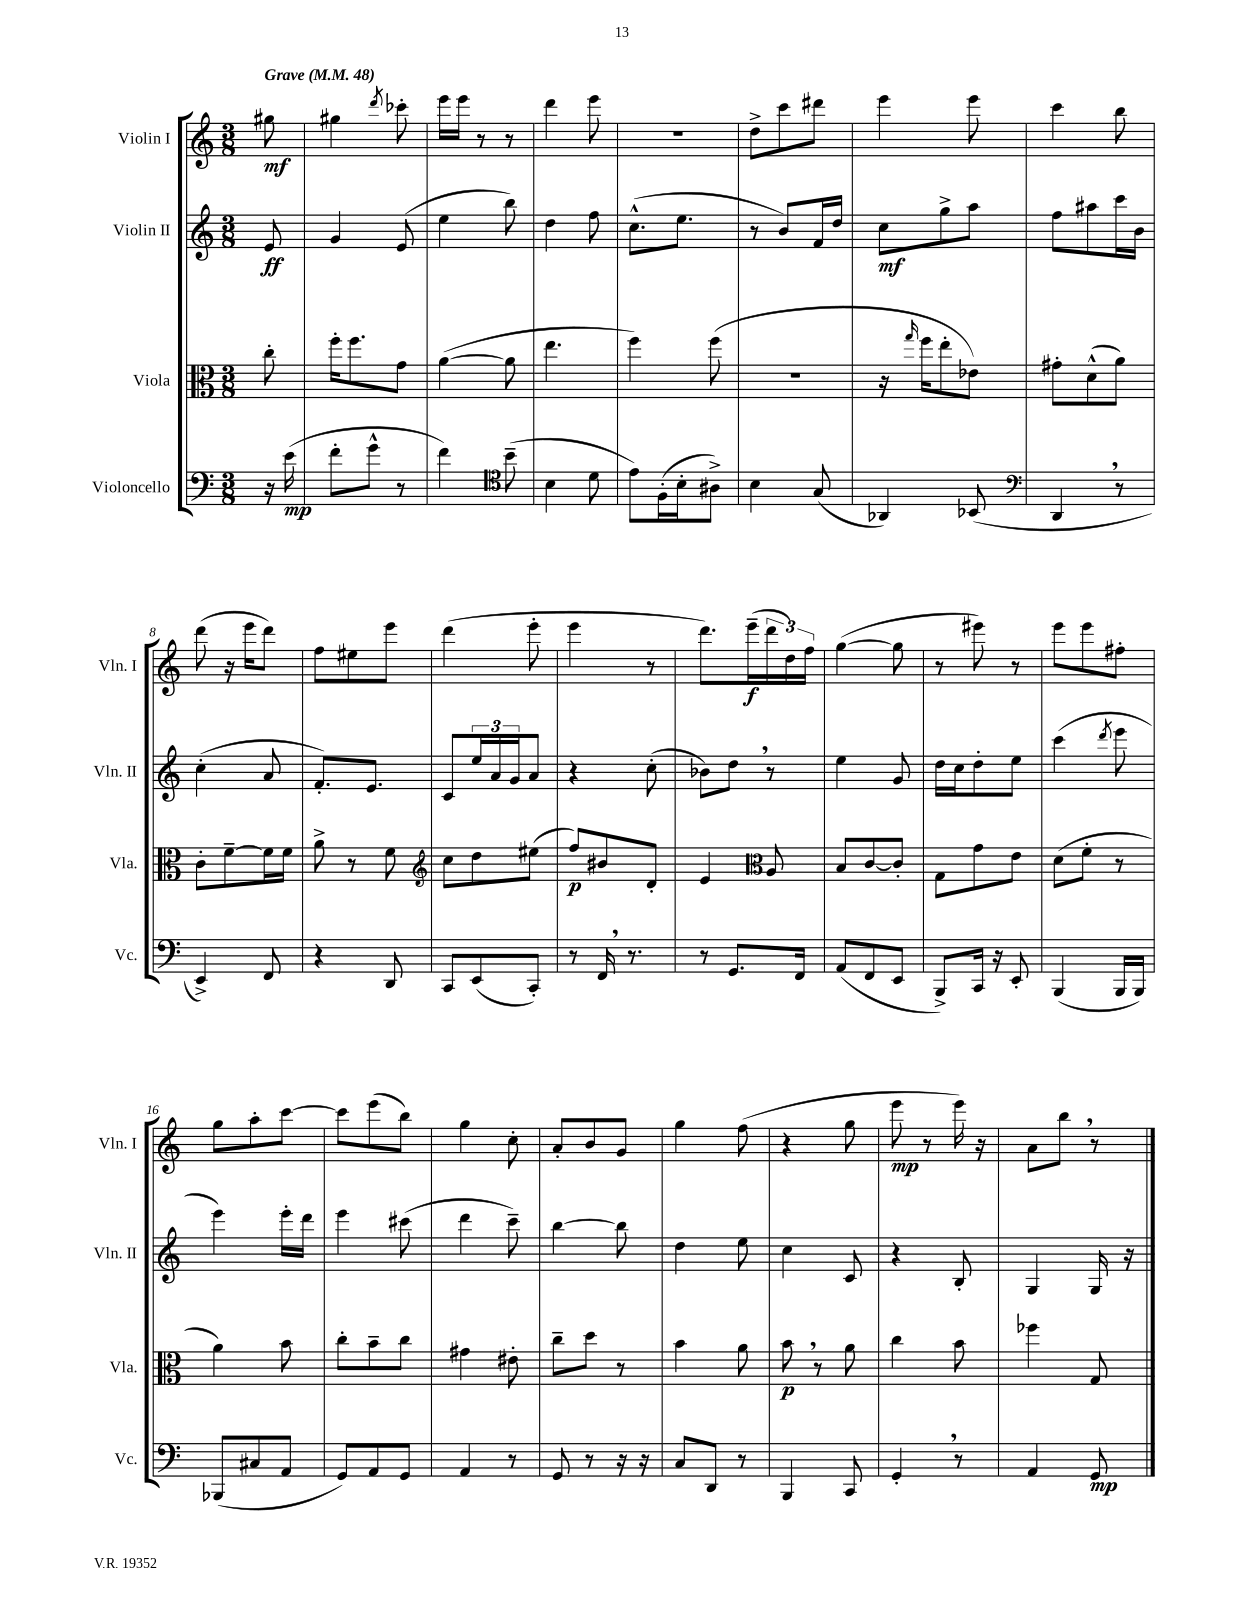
<<
\new StaffGroup <<
\new Staff = "s0" \with { instrumentName = "Violin I" shortInstrumentName = "Vln. I" } {
    \clef treble \key c \major \numericTimeSignature \time 3/8 \partial 8 \tempo "Grave" 4 = 48
    gis''8\mf |
    gis''4 \acciaccatura { d'''8 } ces'''8-. |
    e'''16 e'''16 r8 r8 |
    d'''4 e'''8 |
    R4. |
    d''8-> c'''8 dis'''8 |
    e'''4 e'''8 |
    c'''4 b''8 |
    d'''8( r16 e'''16 d'''8) |
    f''8 eis''8 e'''8 |
    d'''4( e'''8-. |
    e'''4 r8 |
    d'''8.) e'''16--\f( \tuplet 3/2 { d'''16 d''16) f''16 } |
    g''4~( g''8 |
    r8 eis'''8) r8 |
    e'''8 e'''8 fis''8-. |
    g''8 a''8-. c'''8~ |
    c'''8 e'''8( b''8) |
    g''4 c''8-. |
    a'8-. b'8 g'8 |
    g''4 f''8( |
    r4 g''8 |
    e'''8\mp r8 e'''16) r16 |
    a'8 b''8 \breathe r8 \bar "|." |
}
\new Staff = "s1" \with { instrumentName = "Violin II" shortInstrumentName = "Vln. II" } {
    \clef treble \key c \major \numericTimeSignature \time 3/8 \partial 8
    e'8\ff |
    g'4 e'8( |
    e''4 b''8) |
    d''4 f''8 |
    c''8.-^( e''8. |
    r8 b'8) f'16 d''16 |
    c''8\mf g''8-> a''8 |
    f''8 ais''8 c'''16 b'16 |
    c''4-.( a'8 |
    f'8.-.) e'8. |
    c'8 \tuplet 3/2 { e''16 a'16 g'16 } a'8 |
    r4 c''8-.( |
    bes'8) d''8 \breathe r8 |
    e''4 g'8 |
    d''16 c''16 d''8-. e''8 |
    c'''4( \acciaccatura { d'''8 } e'''8 |
    e'''4) e'''16-. d'''16 |
    e'''4 cis'''8( |
    d'''4 c'''8--) |
    b''4~ b''8 |
    d''4 e''8 |
    c''4 c'8 |
    r4 b8-. |
    g4 g16 r16 \bar "|." |
}
\new Staff = "s2" \with { instrumentName = "Viola" shortInstrumentName = "Vla." } {
    \clef alto \key c \major \numericTimeSignature \time 3/8 \partial 8
    c''8-. |
    f''16-. f''8. g'8 |
    a'4~( a'8 |
    e''4. |
    f''4) f''8( |
    R4. |
    r16 \grace { g''16 } f''16 e''8-. ees'8) |
    gis'8-. d'8-^( a'8) |
    c'8-. f'8~-- f'16 f'16 |
    a'8-> r8 f'8 |
    \clef treble c''8 d''8 eis''8( |
    f''8\p) bis'8 d'8-. |
    e'4 \clef alto a8 |
    b8 c'8~ c'8-. |
    g8 g'8 e'8 |
    d'8( f'8-. r8 |
    a'4) b'8 |
    c''8-. b'8-- c''8 |
    gis'4 eis'8-. |
    c''8-- d''8 r8 |
    b'4 a'8 |
    b'8\p \breathe r8 a'8 |
    c''4 b'8 |
    fes''4 g8 \bar "|." |
}
\new Staff = "s3" \with { instrumentName = "Violoncello" shortInstrumentName = "Vc." } {
    \clef bass \key c \major \numericTimeSignature \time 3/8 \partial 8
    r16 e'16\mp( |
    f'8-. g'8-^ r8 |
    f'4) \clef tenor b'8--( |
    b4 d'8 |
    e'8) f16-.( b16-. ais8->) |
    b4 g8( |
    aes,4) bes,8( |
    \clef bass d,4 \breathe r8 |
    e,4->) f,8 |
    r4 d,8 |
    c,8 e,8( c,8-.) |
    r8 f,16 \breathe r8. |
    r8 g,8. f,16 |
    a,8( f,8 e,8 |
    b,,8->) c,16 r16 e,8-. |
    b,,4( b,,16 b,,16) |
    bes,,8( cis8 a,8 |
    g,8) a,8 g,8 |
    a,4 r8 |
    g,8 r8 r16 r16 |
    c8 d,8 r8 |
    b,,4 c,8 |
    g,4-. \breathe r8 |
    a,4 g,8\mp \bar "|." |
}
>>
>>
